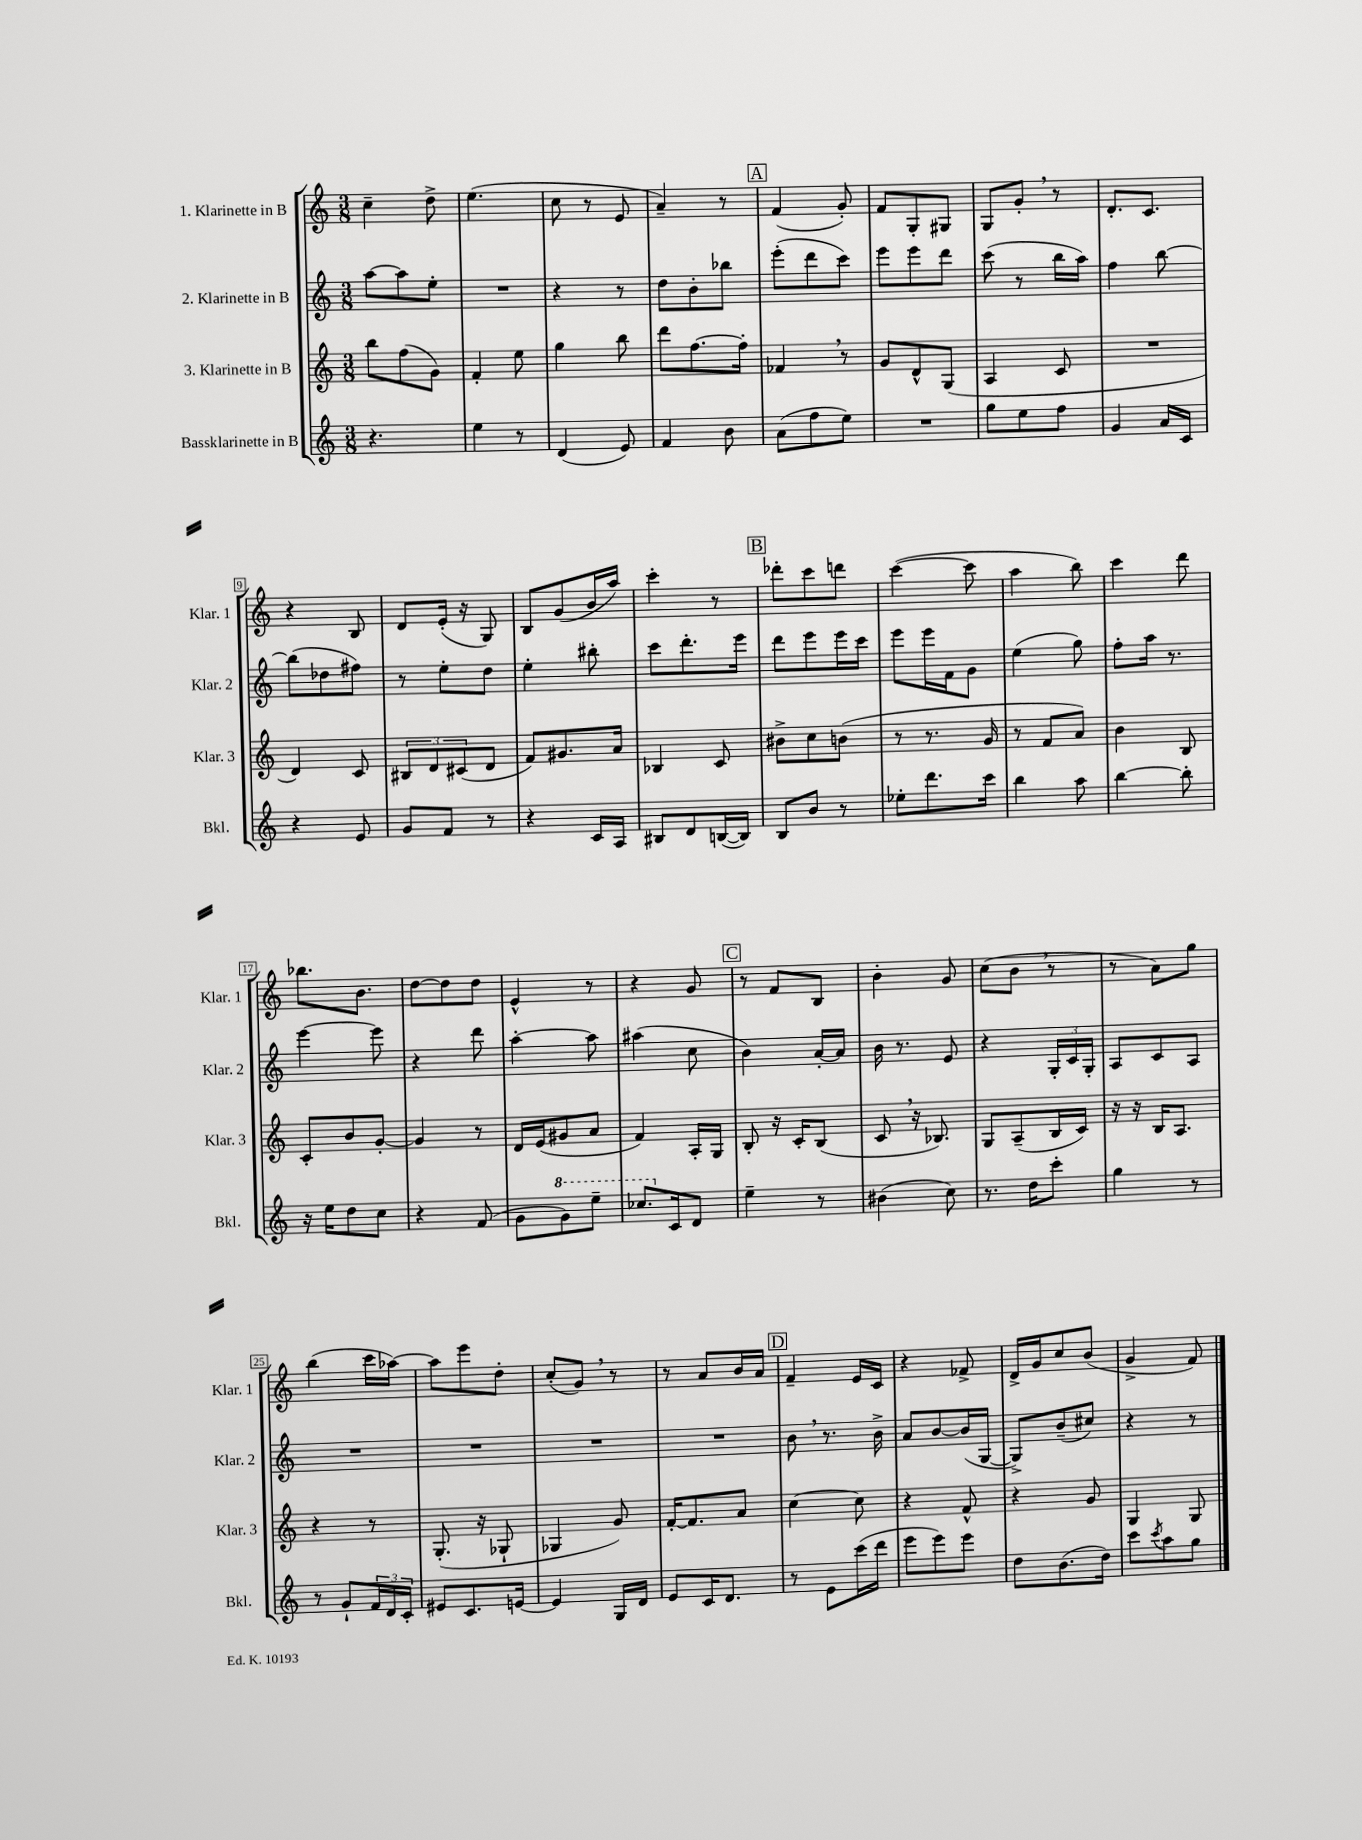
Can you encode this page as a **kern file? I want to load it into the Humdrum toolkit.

**kern	**kern	**kern	**kern
*staff4	*staff3	*staff2	*staff1
*clefG2	*clefG2	*clefG2	*clefG2
*k[]	*k[]	*k[]	*k[]
*M3/8	*M3/8	*M3/8	*M3/8
4.r	8bb\L	[8aa\L	4cc~\
.	(8ff\	8aa\]	.
.	8g\J)	8ee'\J	8dd^\
=	=	=	=
4ee\	4f'/	4.r	(4.ee\
8r	8ee\	.	.
=	=	=	=
(4d/	4gg\	4r	8cc\
.	.	.	8r
8e/)	8bb\	8r	8e/
=	=	=	=
4f/	8ddd\L	8dd\L	4a~/)
.	[8.ff\	8b'\	.
8b\	.	8bb-\J	8r
.	16ff'\]Jk	.	.
=	=	=	=
(8a\L	4f-/	(8eee'\L	(4f/
8ff\	.	8ddd\	.
8ee\J)	8r	8ccc\J)	8g'/)
=	=	=	=
4.r	8g/L	8eee\L	8f/L
.	8d^^/	8eee\	8G'/
.	(8G/J	8ddd\J	8G#/J
=	=	=	=
8gg\L	4A/	(8ccc\	8G/L
8ee\	.	8r	8g'/J
8ff\J	8c/	16bb\LL	8r
.	.	16aa\JJ)	.
=	=	=	=
4g/	4.r	4ff\	8.d'/L
.	.	.	8.c/J
16a/LL	.	[8bb\	.
16c/JJ	.	.	.
=	=	=	=
4r	4d/)	(8bb\]L	4r
.	.	8dd-\	.
8e/	8c/	8ff#\J)	8B/
=	=	=	=
8g/L	12B#/L	8r	8d/L
.	12d/	.	.
8f/J	.	8ee'\L	(16e'/Jk
.	(12c#/	.	.
.	.	.	16r
8r	8d/J	8dd\J	8G/)
=	=	=	=
4r	8f/L)	4ee'\	8B/L
.	8.g#/	.	(8g/
16c/LL	.	8bb#'\	16b/L
16A/JJ	16a/Jk	.	16aa/JJ)
=	=	=	=
8B#/L	4B-/	8ccc\L	4ccc'\
8d/	.	8.ddd'\	.
([16B/L	8c/	.	8r
16B/]JJ)	.	16eee\Jk	.
=	=	=	=
8B/L	8b#^\L	8ddd\L	8ddd-'\L
8b/J	8cc\	8eee\	8ccc\
8r	(8b\J	16eee\L	8ddd\J
.	.	16ccc\JJ	.
=	=	=	=
8ee-'\L	8r	8eee\L	([4ccc\
8.ddd\	8.r	16eee\L	.
.	.	16f\J	.
.	.	8g\J	8ccc\]
16ccc\Jk	16g/	.	.
=	=	=	=
4bb\	8r	(4ee\	4aa\
.	8f/L	.	.
8aa\	8a/J)	8gg\)	8bb\)
=	=	=	=
[4bb\	4b\	8ff'\L	4ccc\
.	.	16aa\Jk	.
.	.	8.r	.
8bb'\]	8B/	.	8ddd\
=	=	=	=
16r	8c'/L	[4eee\	8.bb-\L
16ee\LK	.	.	.
8dd\	8b/	.	.
.	.	.	8.b\J
8cc\J	[8g'/J	8eee\]	.
=	=	=	=
4r	4g/]	4r	[8dd\L
.	.	.	8dd\]
(8f/	8r	8ddd\	8dd\J
=	=	=	=
8g\L	16d/LL	[4aa'\	4e^^/
.	(16e/J	.	.
8gg\)	8g#/	.	.
8eee~\J	8a/J	8aa\]	8r
=	=	=	=
8.ccc-/L	4f/)	(4aa#\	4r
16c/k	.	.	.
8d/J	16A'/LL	8cc\	8g/
.	16G/JJ	.	.
=	=	=	=
4ee~\	8B'/	4b\)	8r
.	16r	.	8f/L
.	16c'/LK	.	.
8r	(8B/J	[16a'/LL	8B/J
.	.	16a/]JJ	.
=	=	=	=
(4b#\	8c/	16b\	4b'\
.	.	8.r	.
.	16r	.	.
.	8.B-/)	.	.
8cc\)	.	8e/	8g/
=	=	=	=
8.r	8G/L	4r	(8cc\L
.	(8A~/	.	8b\J
16dd\LK	.	.	.
8ccc'\J	16B/L	24G'/LL	8r
.	.	24c/	.
.	16c/JJ)	.	.
.	.	24G'/JJ	.
=	=	=	=
4gg\	16r	8A/L	8r
.	16r	.	.
.	16B/LK	8c/	8a\L)
.	8.A/J	.	.
8r	.	8A/J	8gg\J
=	=	=	=
8r	4r	4.r	(4bb\
8g`/L	.	.	.
24f/L	8r	.	16ccc\LL
24d/	.	.	.
.	.	.	[16aa-\JJ)
24c'/JJ	.	.	.
=	=	=	=
8e#/L	(8.G'/	4.r	8aa-\]L
8.c/	.	.	8eee\
.	16r	.	.
.	8G-`/	.	8dd'\J
[16e/Jk	.	.	.
=	=	=	=
4e/]	4G-/	4.r	(8cc'/L
.	.	.	8g/J)
16G/LL	8g/)	.	8r
16d/JJ	.	.	.
=	=	=	=
8e/L	[16f'/LK	4.r	8r
.	8.f/]	.	.
16c/K	.	.	8a/L
8.d/J	.	.	.
.	8a/J	.	16b/L
.	.	.	16a/JJ
=	=	=	=
8r	[4cc\	8b\	4f~/
8e\L	.	8.r	.
(16ccc\L	8cc\]	.	16e/LL
16ddd\JJ	.	16b^\	16c/JJ
=	=	=	=
8eee\L	4r	8a/L	4r
8eee\)	.	[8b/	.
8eee\J	8f^^/	(16b/]L	8f-^/
.	.	[16G/JJ	.
=	=	=	=
8dd\L	4r	8G^/]L)	16d^/LL
.	.	.	16g/J
(8.b\	.	(8b~/	8cc/
.	8g/	8cc#/J)	(8b/J
16dd\Jk)	.	.	.
=	=	=	=
8ccc\L	4G/	4r	4g^/
8qccc/	.	.	.
8aa\	.	.	.
8gg\J	8G/	8r	8f/)
==	==	==	==
*-	*-	*-	*-
